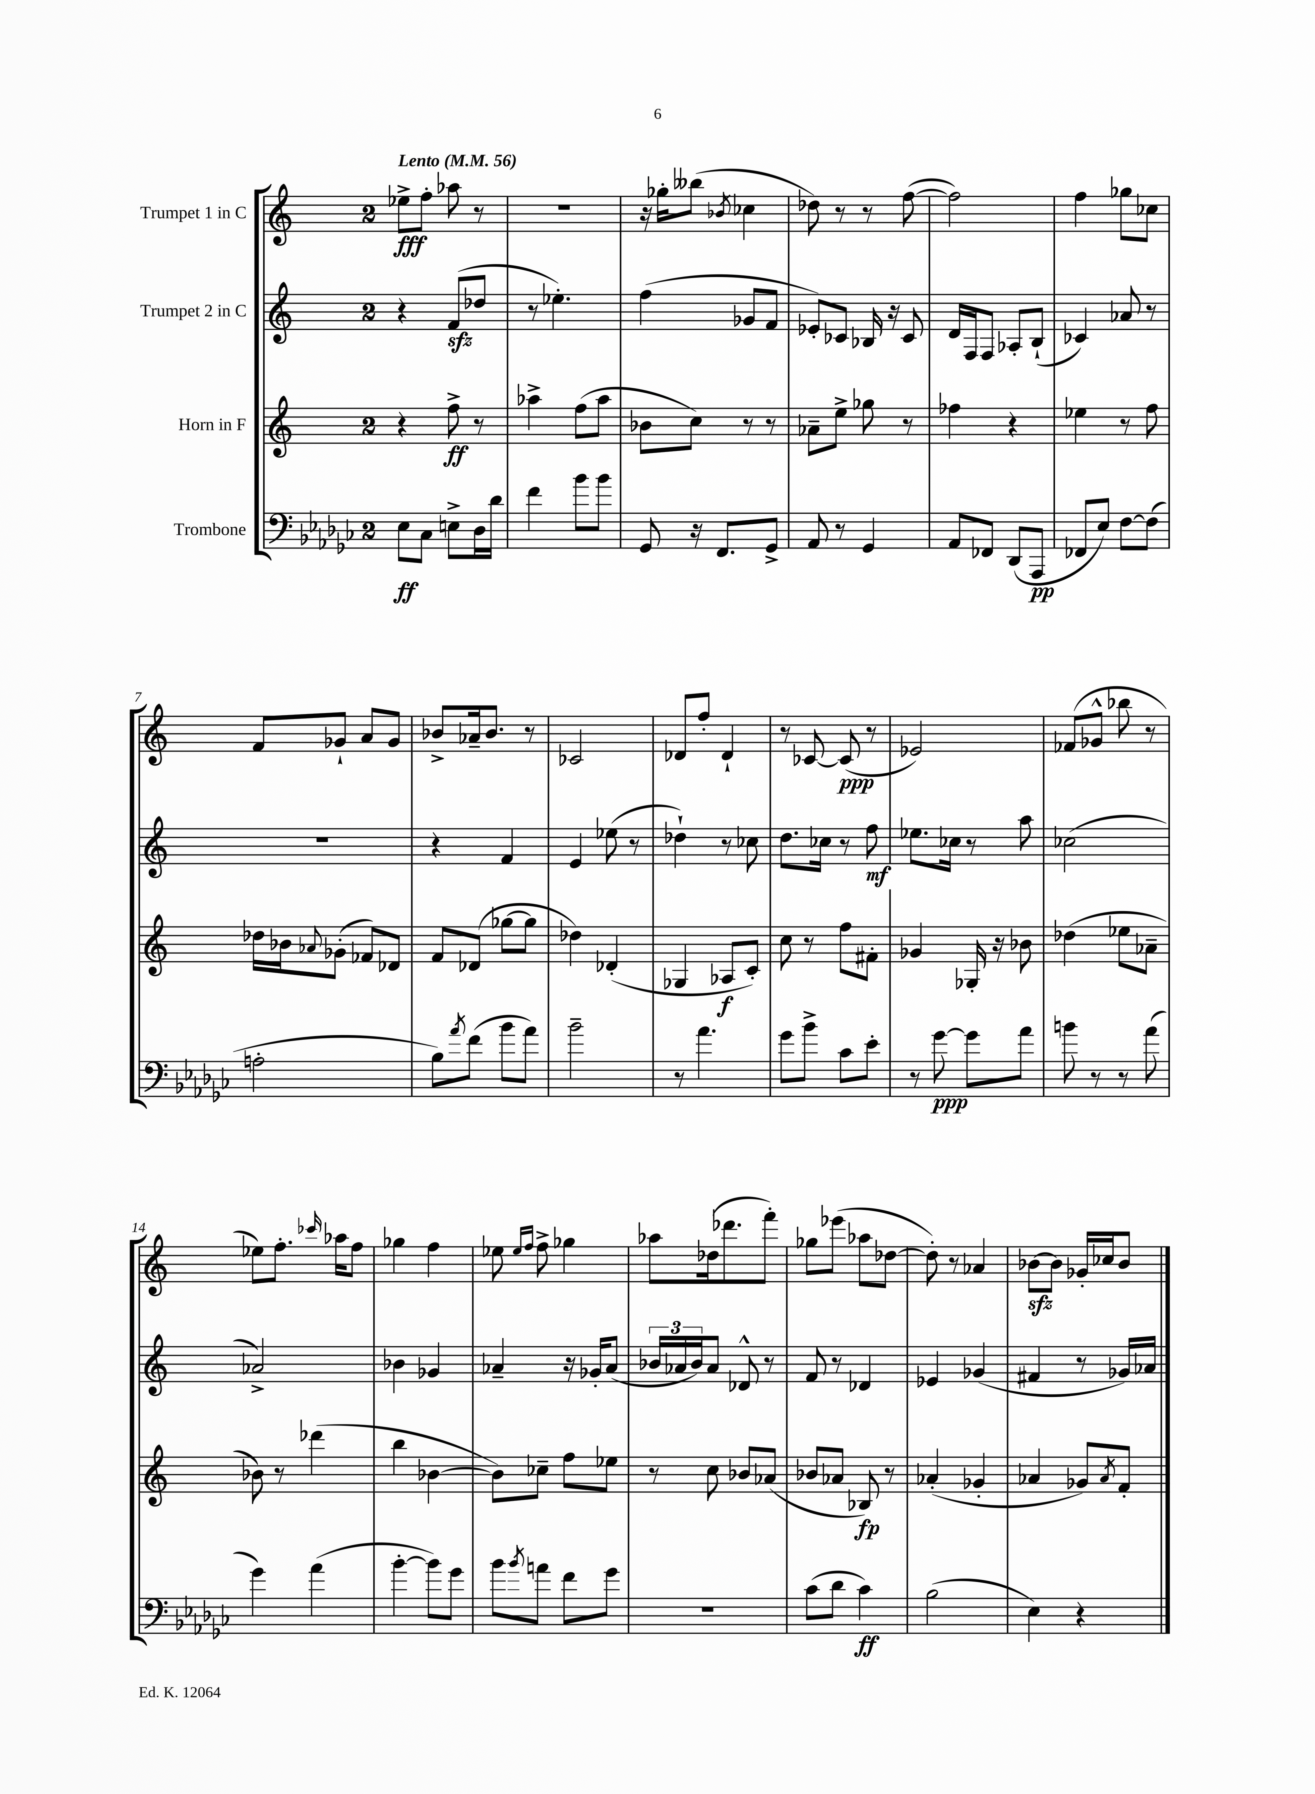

**kern	**kern	**kern	**kern
*staff4	*staff3	*staff2	*staff1
*clefF4	*clefG2	*clefG2	*clefG2
*k[b-e-a-d-g-c-]	*k[]	*k[]	*k[]
*M2/4	*M2/4	*M2/4	*M2/4
*MM56	*MM56	*MM56	*MM56
8E-\L	4r	4r	8ee-^\L
8C-\J	.	.	8ff'\J
8E^\L	8ff^\	(8f/L	8aa-\
16D-\L	8r	8dd-/J	8r
16d-\JJ	.	.	.
=	=	=	=
4f\	4aa-^\	8r	2r
.	.	4.ee-'\)	.
8b-\L	(8ff\L	.	.
8b-\J	8aa-\J	.	.
=	=	=	=
8GG-/	8b-\L	(4ff\	16r
.	.	.	16gg-'\LK
16r	8cc\J)	.	(8bb--\J
8.FF/L	.	.	.
.	.	.	8qb-/
.	8r	8g-/L	4cc-\
8GG-^/J	8r	8f/J	.
=	=	=	=
8AA-/	8a-~\L	8e-'/L)	8dd-\)
8r	8ee^\J	8c-/J	8r
4GG-/	8gg-\	16B-/	8r
.	.	16r	.
.	8r	8c-/	([8ff\
=	=	=	=
8AA-/L	4ff-\	16d/LL	2ff\])
.	.	16F/J	.
8FF-/J	.	8F/J	.
(8DD-/L	4r	8A-'/L	.
8AAA-/J	.	(8B`/J	.
=	=	=	=
8FF-/L	4ee-\	4c-/)	4ff\
8E-/J)	.	.	.
[8F\L	8r	8a-/	8gg-\L
(8F\]J	8ff\	8r	8cc-\J
=	=	=	=
2A'\	16dd-\LL	2r	8f/L
.	16b-\J	.	.
.	8qqa-/	.	.
.	(8g-'\J	.	8g-`/J
.	8f-/L)	.	8a/L
.	8d-/J	.	8g-/J
=	=	=	=
8B-\L)	8f/L	4r	8b-^/L
8qa-/	.	.	.
(8f\J	(8d-/J	.	16a-~/k
.	.	.	8.b-/J
8b-\L	[8gg-\L	4f/	.
8a-\J)	8gg-\]J	.	8r
=	=	=	=
2b-~\	4dd-\)	4e/	2c-/
.	(4d-'/	(8ee-\	.
.	.	8r	.
=	=	=	=
8r	4G-/	4dd-`\)	8d-/L
4.a-\	.	.	8ff'/J
.	8A-/L	8r	4d-`/
.	8c'/J)	8cc-\	.
=	=	=	=
8g-\L	8cc\	8.dd\L	8r
8b-^\J	8r	.	[8c-/
.	.	16cc-\Jk	.
8c-\L	8ff\L	8r	(8c-/]
8e-'\J	8f#'\J	8ff\	8r
=	=	=	=
8r	4g-/	8.ee-\L	2e-/)
[8g-\	.	.	.
.	.	16cc-\Jk	.
8g-\]L	16G-'/	8r	.
.	16r	.	.
8a-\J	8b-\	8aa\	.
=	=	=	=
8b\	(4dd-\	(2cc-\	(8f-/L
8r	.	.	8g-^^/J
8r	8ee-\L	.	8bb-\
(8a-\	8a-~\J	.	8r
=	=	=	=
4g-\)	8b-\)	2a-^/)	8ee-\L)
.	8r	.	8.ff'\J
(4a-\	(4ddd-\	.	.
.	.	.	16qqccc-/
.	.	.	16aa-\LK
.	.	.	8ff\J
=	=	=	=
[4b-'\	4bb\	4b-\	4gg-\
8b-\]L)	[4b-\	4g-/	4ff\
8g-\J	.	.	.
=	=	=	=
8b-\L	8b-\]L)	4a-~/	8ee-\
.	.	.	16qqee-/LL
8qb-/	.	.	16qqff/JJ
8a\J	8cc-~\J	.	8ff^\
8f\L	8ff\L	16r	4gg-\
.	.	16g-'/LK	.
8g-\J	8ee-\J	(8a-/J	.
=	=	=	=
2r	8r	24b-/LL	8aa-\L
.	.	24a-/	.
.	.	24b-/J)	.
.	8cc\	8a-/J	(16dd-\k
.	.	.	8.ddd-\
.	8b-/L	8d-^^/	.
.	(8a-/J	8r	8fff'\J)
=	=	=	=
(8c-\L	8b-/L	8f/	8gg-\L
8d-\J	8a-/J	8r	(8eee-\J
4c-\)	8B-/)	4d-/	8aa-\L
.	8r	.	[8dd-\J
=	=	=	=
(2B-\	(4a-'/	4e-/	8dd-'\])
.	.	.	8r
.	4g-'/	(4g-/	4a-/
=	=	=	=
4E-\)	4a-/	4f#/	[8b-\L
.	.	.	8b-\]J
4r	8g-/L)	8r	16g-'/LL
.	.	.	16cc-/J
.	8qa-/	.	.
.	8f'/J	16g-/LL)	8b-/J
.	.	16a-/JJ	.
==	==	==	==
*-	*-	*-	*-
